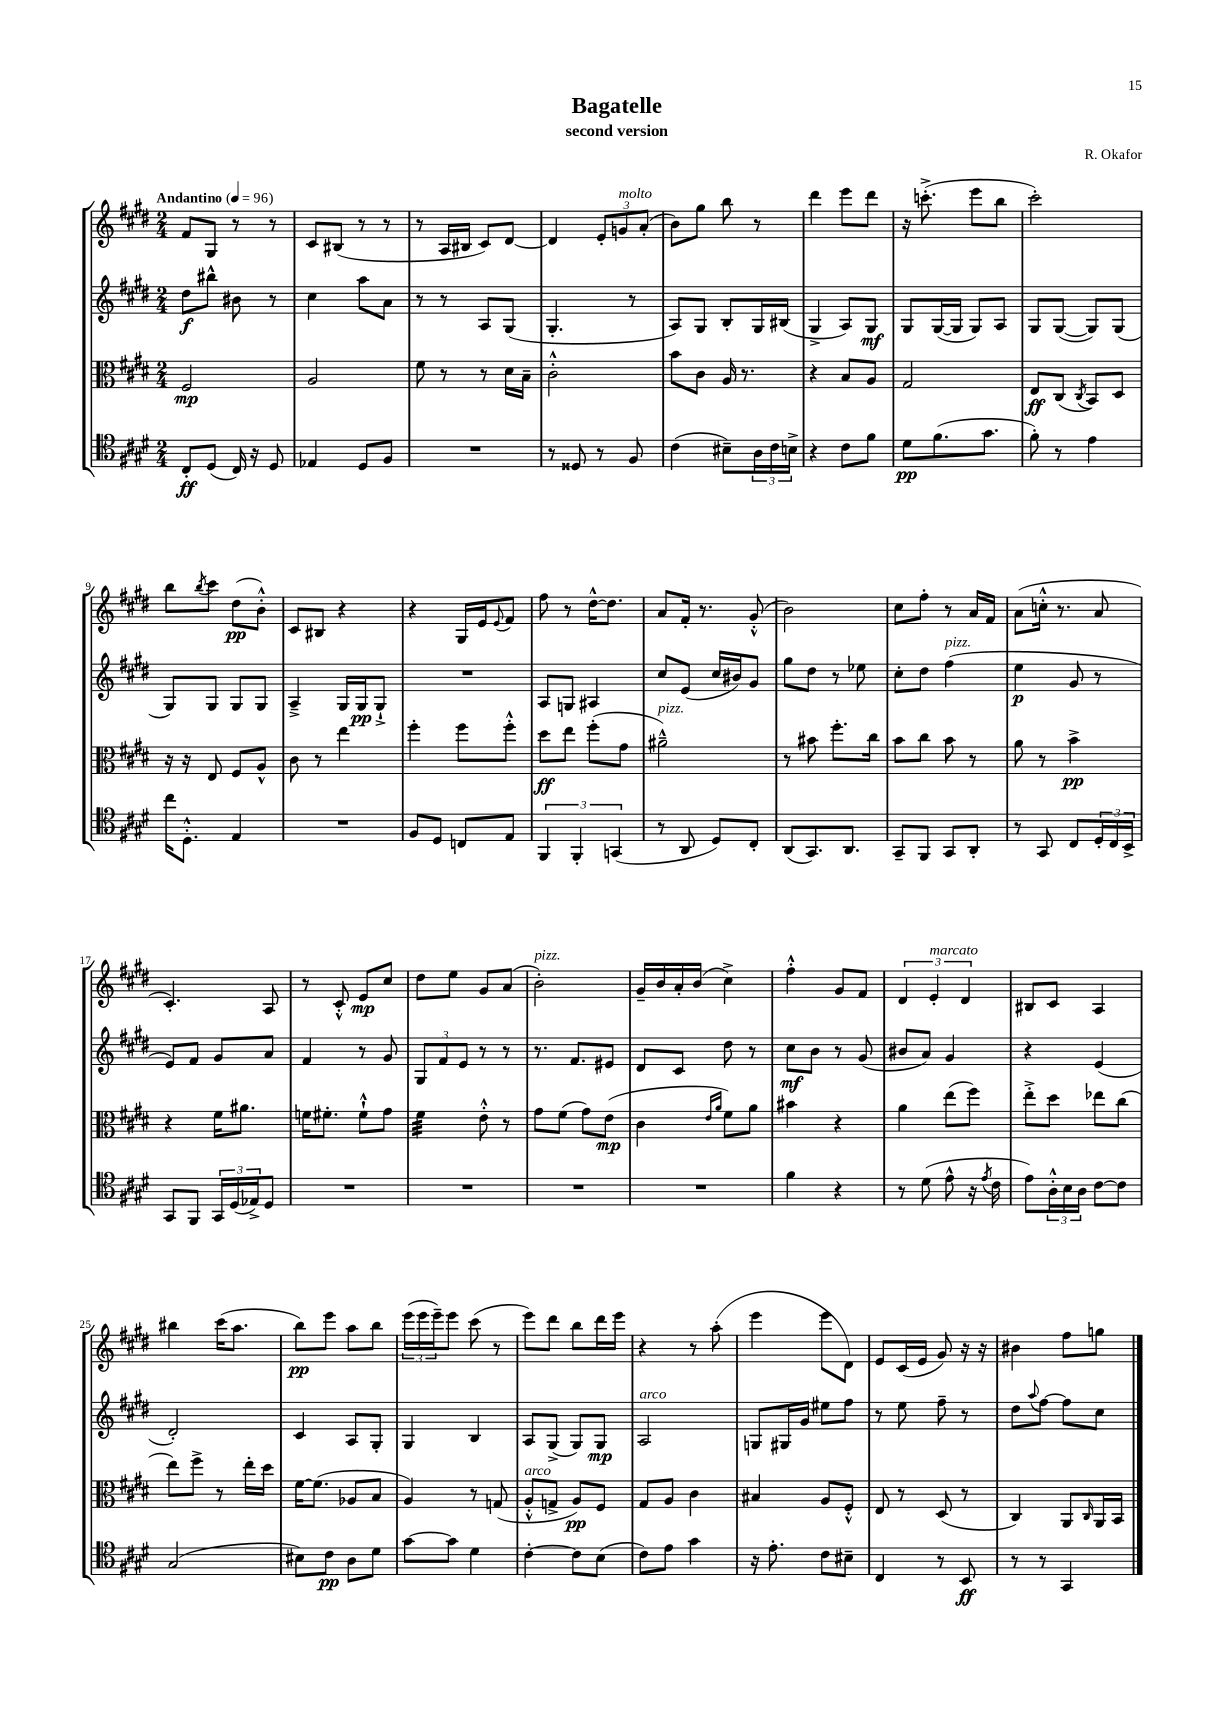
\header { title = "Bagatelle" composer = "R. Okafor" subtitle = "second version" }
<<
\new StaffGroup <<
\new Staff = "s0" {
    \clef treble \key e \major \numericTimeSignature \time 2/4 \tempo "Andantino" 4 = 96
    fis'8 gis8 r8 r8 |
    cis'8 bis8( r8 r8 |
    r8 a16 bis16 cis'8) dis'8~ |
    dis'4 \tuplet 3/2 { e'8-. g'8^\markup { \italic "molto" } a'8-.( } |
    b'8) gis''8 b''8 r8 |
    dis'''4 e'''8 dis'''8 |
    r16 c'''8.-.->( e'''8 b''8 |
    cis'''2-.) |
    b''8 \acciaccatura { b''8 } cis'''8 dis''8\pp( b'8-.-^) |
    cis'8 bis8 r4 |
    r4 gis16 e'16 \appoggiatura { e'8 } fis'8 |
    fis''8 r8 dis''16~-^ dis''8. |
    a'8 fis'16-. r8. gis'8-.-^( |
    b'2) |
    cis''8 fis''8-. r8 a'16 fis'16 |
    a'8( c''16-.-^ r8. a'8 |
    cis'4.-.) a8 |
    r8 cis'8-.-^ e'8\mp cis''8 |
    dis''8 e''8 gis'8 a'8( |
    b'2-.^\markup { \italic "pizz." }) |
    gis'16-- b'16 a'16-. b'16( cis''4->) |
    fis''4-.-^ gis'8 fis'8 |
    \tuplet 3/2 { dis'4 e'4-.^\markup { \italic "marcato" } dis'4 } |
    bis8 cis'8 a4 |
    bis''4 cis'''16( a''8. |
    b''8\pp) e'''8 a''8 b''8 |
    \tuplet 3/2 { e'''16( e'''16 e'''16--) } e'''8 cis'''8( r8 |
    e'''8) dis'''8 b''8 dis'''16 e'''16 |
    r4 r8 a''8-.( |
    e'''4 e'''8 dis'8) |
    e'8 cis'16( e'16 gis'8) r16 r16 |
    bis'4 fis''8 g''8 \bar "|." |
}
\new Staff = "s1" {
    \clef treble \key e \major \numericTimeSignature \time 2/4
    dis''8\f bis''8-^ bis'8 r8 |
    cis''4 a''8 a'8 |
    r8 r8 a8 gis8( |
    gis4.-. r8 |
    a8) gis8 b8-. gis16 bis16( |
    gis4-> a8) gis8\mf |
    gis8 gis16~( gis16 gis8) a8 |
    gis8 gis8~( gis8) gis8( |
    gis8) gis8 gis8 gis8 |
    a4---> gis16 gis16\pp gis8-!-> |
    R2 |
    a8 g8 ais4 |
    cis''8 e'8( cis''16 bis'16) gis'8 |
    gis''8 dis''8 r8 ees''8 |
    cis''8-. dis''8 fis''4^\markup { \italic "pizz." }( |
    e''4\p gis'8 r8 |
    e'8) fis'8 gis'8 a'8 |
    fis'4 r8 gis'8 |
    \tuplet 3/2 { gis8 fis'8 e'8 } r8 r8 |
    r8. fis'8. eis'8 |
    dis'8 cis'8 dis''8 r8 |
    cis''8\mf b'8 r8 gis'8( |
    bis'8 a'8) gis'4 |
    r4 e'4( |
    dis'2-.) |
    cis'4 a8 gis8-. |
    gis4 b4 |
    a8 gis8->( gis8) gis8\mp |
    a2^\markup { \italic "arco" } |
    g8 gis16 gis'16 eis''8 fis''8 |
    r8 e''8 fis''8-- r8 |
    dis''8 \appoggiatura { a''8 } fis''8~ fis''8 cis''8 \bar "|." |
}
\new Staff = "s2" {
    \clef alto \key e \major \numericTimeSignature \time 2/4
    fis2\mp |
    a2 |
    fis'8 r8 r8 dis'16 b16-- |
    cis'2-.-^ |
    b'8 cis'8 a16 r8. |
    r4 b8 a8 |
    gis2 |
    e8\ff cis8( \acciaccatura { cis8 } b,8) dis8 |
    r16 r16 e8 fis8 a8-^ |
    cis'8 r8 e''4 |
    fis''4-. fis''8 fis''8-.-^ |
    dis''8\ff e''8 fis''8-.( gis'8 |
    ais'2---^^\markup { \italic "pizz." }) |
    r8 bis'8 fis''8.-. cis''16 |
    b'8 cis''8 b'8 r8 |
    a'8 r8 b'4->\pp |
    r4 fis'16 ais'8. |
    f'16 fis'8.-. fis'8-!-^ gis'8 |
    fis'4:32 e'8-.-^ r8 |
    gis'8 fis'8( gis'8) e'8\mp( |
    cis'4 \grace { e'16 a'16 } fis'8) a'8 |
    bis'4 r4 |
    a'4 e''8( fis''8) |
    e''8-.-> dis''8 ees''8 cis''8( |
    e''8) fis''8-> r8 e''16-. dis''16 |
    fis'16~ fis'8.( aes8 b8 |
    a4) r8 g8( |
    a8-.-^^\markup { \italic "arco" } g8-> a8\pp) fis8 |
    gis8 a8 cis'4 |
    bis4 a8 fis8-.-^ |
    e8 r8 dis8( r8 |
    cis4) a,8 \grace { cis16 } a,16 b,16 \bar "|." |
}
\new Staff = "s3" {
    \clef tenor \key e \major \numericTimeSignature \time 2/4
    cis8-.\ff dis8( cis16) r16 dis8 |
    ees4 dis8 fis8 |
    R2 |
    r8 disis8 r8 fis8 |
    cis'4( bis8--) \tuplet 3/2 { a16 cis'16 b16-> } |
    r4 cis'8 fis'8 |
    dis'8\pp fis'8.( gis'8. |
    fis'8-.) r8 e'4 |
    cis''16 dis8.-.-^ e4 |
    R2 |
    fis8 dis8 c8 e8 |
    \tuplet 3/2 { fis,4 fis,4-. g,4( } |
    r8 a,8 dis8) cis8-. |
    a,8( gis,8.) a,8. |
    gis,8-- fis,8 gis,8 a,8-. |
    r8 gis,8 cis8 \tuplet 3/2 { dis16-. cis16 b,16-> } |
    gis,8 fis,8 \tuplet 3/2 { gis,16 dis16( ees16->) } dis8 |
    R2 |
    R2 |
    R2 |
    R2 |
    fis'4 r4 |
    r8 dis'8( e'8-^ r16 \acciaccatura { e'8 } cis'16 |
    e'8) \tuplet 3/2 { a16-.-^ b16 a16 } cis'8~ cis'8 |
    gis2( |
    bis8) cis'8\pp a8 dis'8 |
    gis'8~ gis'8 dis'4 |
    cis'4~-. cis'8 b8( |
    cis'8) e'8 gis'4 |
    r16 e'8.-. cis'8 bis8-- |
    cis4 r8 b,8\ff |
    r8 r8 gis,4 \bar "|." |
}
>>
>>
